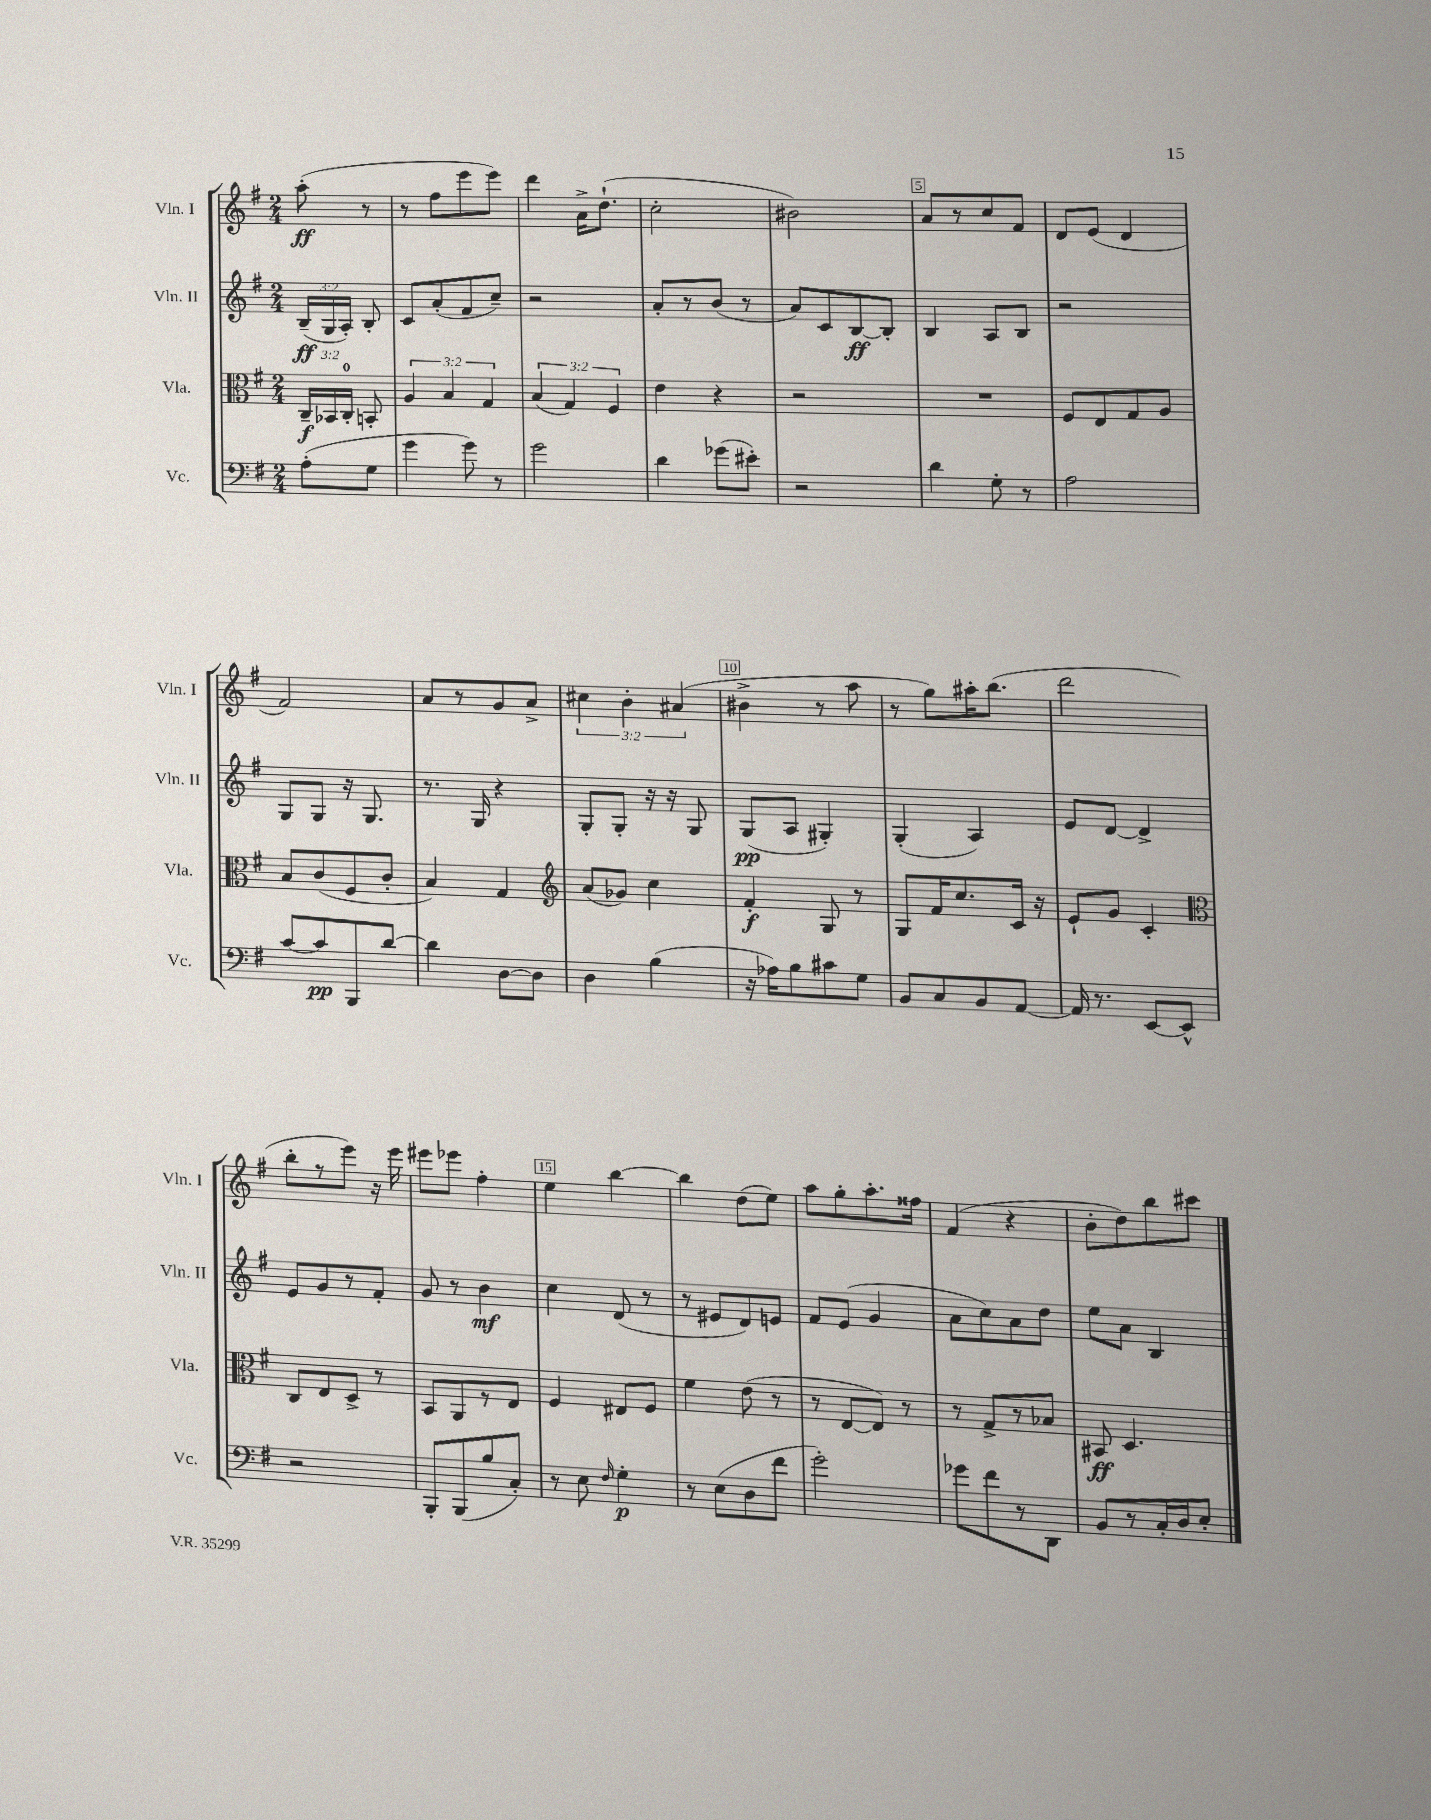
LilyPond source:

<<
\new StaffGroup <<
\new Staff = "s0" \with { instrumentName = "Vln. I" shortInstrumentName = "Vln. I" } {
    \clef treble \key g \major \numericTimeSignature \time 2/4 \override Staff.TupletNumber.text = #tuplet-number::calc-fraction-text \partial 4
    \autoBeamOff a''8-.\ff( r8 |
    r8 fis''8[ e'''8 e'''8]) |
    d'''4 a'16[-> d''8.]-!( |
    c''2-. |
    bis'2) |
    a'8[ r8 c''8 fis'8] |
    d'8[ e'8]( d'4 |
    fis'2) |
    a'8[ r8 g'8 a'8]-> |
    \tuplet 3/2 { cis''4 b'4-. ais'4( } |
    bis'4-> r8 a''8 |
    r8 g''8[) ais''16-. b''8.]( |
    d'''2 |
    b''8[-. r8 e'''8]) r16 e'''16 |
    eis'''8[ ees'''8] fis''4-. |
    e''4 b''4~ |
    b''4 d''8[( e''8]) |
    a''8[ g''8-. a''8.-. fisis''16] |
    fis'4( r4 |
    b'8[-. d''8) b''8 cis'''8] \bar "|." |
}
\new Staff = "s1" \with { instrumentName = "Vln. II" shortInstrumentName = "Vln. II" } {
    \clef treble \key g \major \numericTimeSignature \time 2/4 \override Staff.TupletNumber.text = #tuplet-number::calc-fraction-text \partial 4
    \autoBeamOff \tuplet 3/2 { b16[--\ff( g16 a16]-.) } b8-. |
    c'8[ a'8-.( fis'8 c''8]--) |
    r2 |
    a'8[-. r8 b'8]( r8 |
    a'8[) c'8 b8~\ff b8]-. |
    b4 a8[ b8] |
    r2 |
    g8[ g8] r16 g8. |
    r8. g16 r4 |
    g8[-. g8]-. r16 r16 g8 |
    g8[\pp( a8] gis4-.) |
    g4-.( a4) |
    e'8[ d'8]~ d'4-> |
    e'8[ g'8 r8 fis'8]-. |
    g'8 r8 b'4\mf |
    c''4 d'8( r8 |
    r8 eis'8[ d'8) e'8] |
    fis'8[ e'8]( g'4 |
    a'8[ c''8) a'8 d''8] |
    e''8[ a'8] b4 \bar "|." |
}
\new Staff = "s2" \with { instrumentName = "Vla." shortInstrumentName = "Vla." } {
    \clef alto \key g \major \numericTimeSignature \time 2/4 \override Staff.TupletNumber.text = #tuplet-number::calc-fraction-text \partial 4
    \autoBeamOff \tuplet 3/2 { c16[--\f bes,16 c16]-0-. } b,8-. |
    \tuplet 3/2 { a4 b4 g4 } |
    \tuplet 3/2 { b4( g4) fis4 } |
    e'4 r4 |
    r2 |
    R2 |
    fis8[ e8 g8 a8] |
    b8[ c'8( fis8 c'8]-. |
    b4) g4 |
    \clef treble a'8[( ges'8]) c''4 |
    fis'4-.\f g8 r8 |
    g8[ fis'16 c''8. c'16] r16 |
    e'8[-! g'8] c'4-. |
    \clef alto c8[ e8 d8]-> r8 |
    b,8[ a,8 r8 e8] |
    fis4 eis8[ fis8] |
    fis'4 e'8( r8 |
    r8 e8[~ e8]) r8 |
    r8 g8[-> r8 bes8] |
    bis,8\ff d4. \bar "|." |
}
\new Staff = "s3" \with { instrumentName = "Vc." shortInstrumentName = "Vc." } {
    \clef bass \key g \major \numericTimeSignature \time 2/4 \partial 4
    \autoBeamOff a8[-.( g8] |
    g'4 g'8) r8 |
    g'2 |
    d'4 ges'8[( eis'8]-.) |
    r2 |
    d'4 g8-. r8 |
    a2 |
    c'8[~ c'8\pp b,,8 d'8]~ |
    d'4 d8[~ d8] |
    d4 b4( |
    r16 aes16[) b8 cis'8 g8] |
    b,8[ c8 b,8 a,8]~ |
    a,16 r8. e,8[~ e,8]-^ |
    r2 |
    b,,8[-. b,,8( b8 c8]-.) |
    r8 e8 \grace { fis16 } g4-.\p |
    r8 e8[( d8 fis'8] |
    g'2-.) |
    ges'8[ fis'8 r8 d,8] |
    b,8[ r8 c16-. d16 e8]-. \bar "|." |
}
>>
>>
\layout { \context { \Score \override BarNumber.break-visibility = ##(#f #t #t) barNumberVisibility = #(every-nth-bar-number-visible 5) \override BarNumber.stencil = #(make-stencil-boxer 0.1 0.3 ly:text-interface::print) } }
